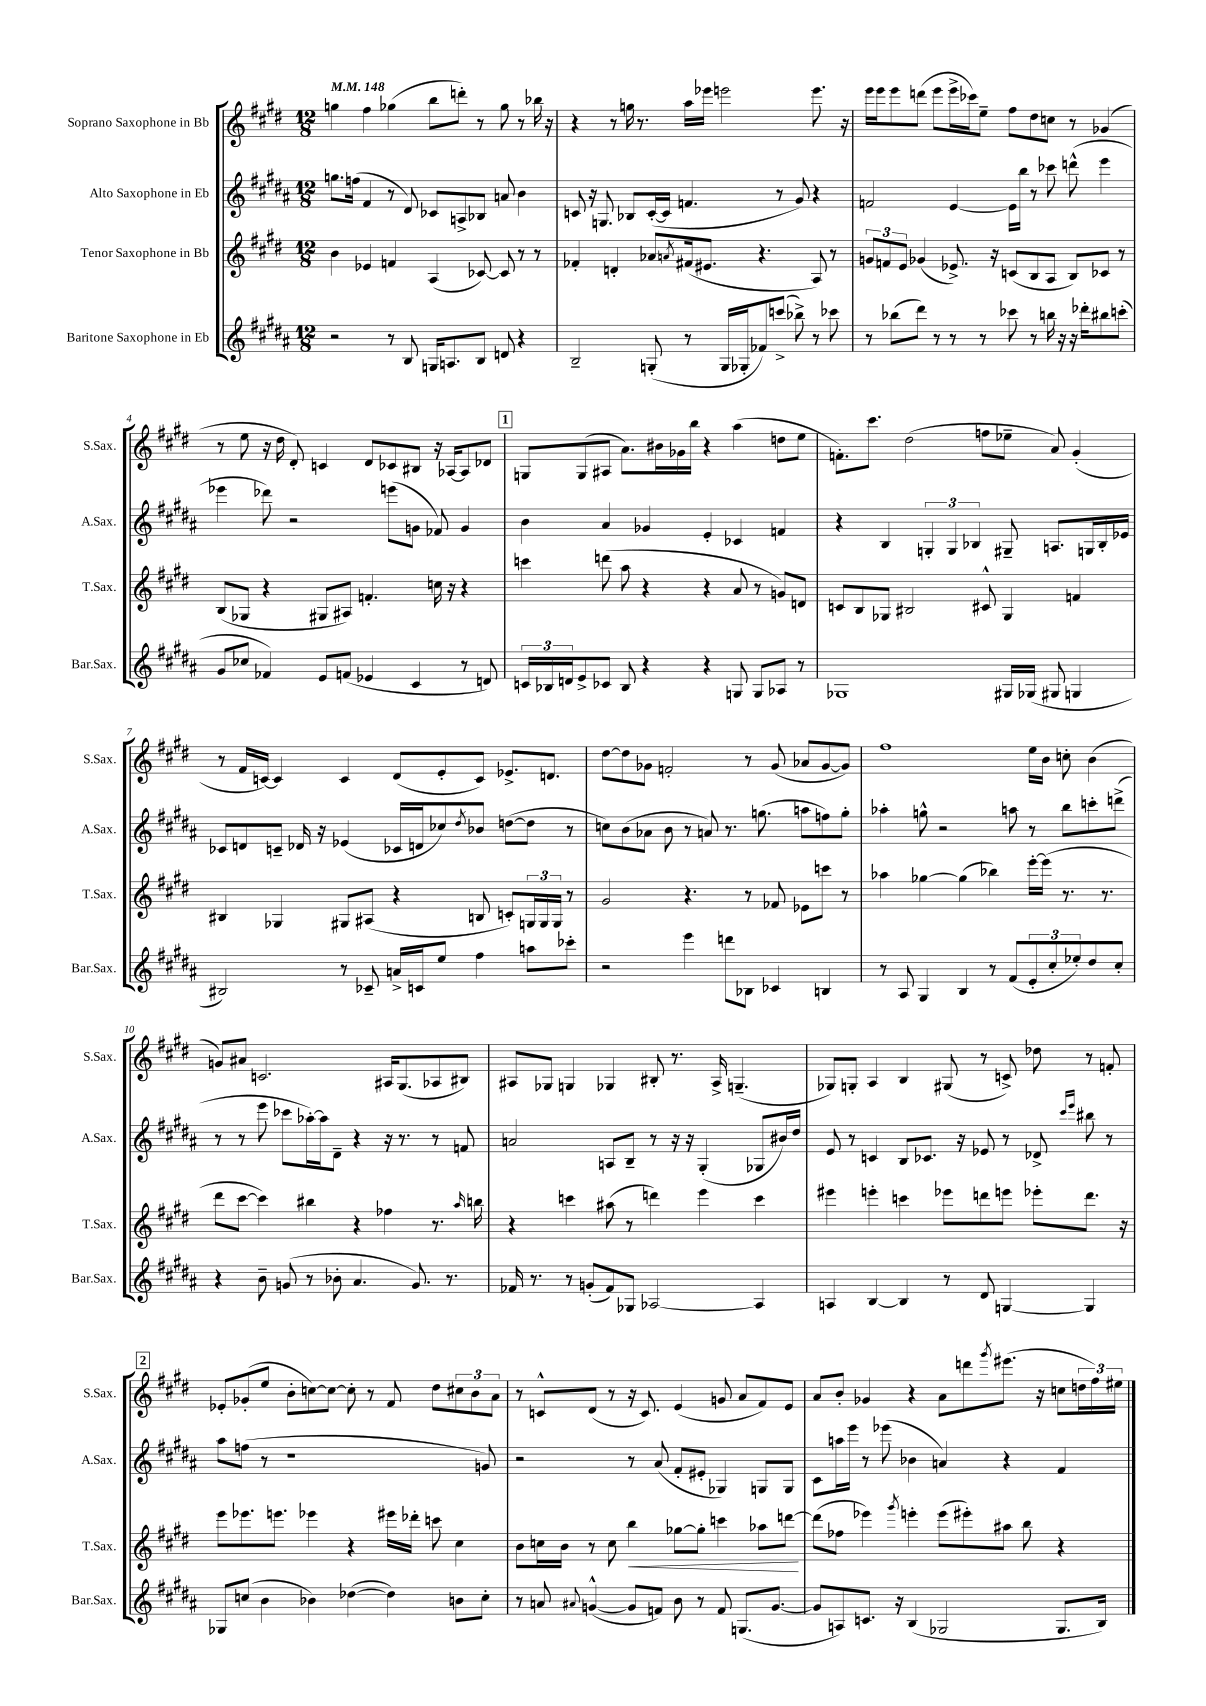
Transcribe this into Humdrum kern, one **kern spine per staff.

**kern	**kern	**dynam	**kern	**kern
*part4	*part3	*part3	*part2	*part1
*staff4	*staff3	*staff3	*staff2	*staff1
*I"Baritone Saxophone in Eb	*I"Tenor Saxophone in Bb	*	*I"Alto Saxophone in Eb	*I"Soprano Saxophone in Bb
*I'Bar.Sax.	*I'T.Sax.	*	*I'A.Sax.	*I'S.Sax.
*clefG2	*clefG2	*	*clefG2	*clefG2
*k[f#c#g#d#a#]	*k[f#c#g#d#]	*	*k[f#c#g#d#a#]	*k[f#c#g#d#]
*M12/8	*M12/8	*	*M12/8	*M12/8
*MM148	*MM148	*	*MM148	*MM148
=1	=1	=1	=1	=1
2r	4b\	.	8.ggn\L	4ggn\
.	.	.	(16ffn\Jk	.
.	4e-X/	.	4f#/	4ff#\
8r	4fn/	.	8r	(4gg-X\
8B/	.	.	8d#/)	.
16Gn/KL	(4A/	.	8c-X/L	8bb\L
8.An/	.	.	.	.
.	.	.	8An^/	8dddn'\J)
8B/J	[8c-X/)	.	8B-X/J	8r
8dn/	8c-/]	.	8an/	8gg-\
4r	8r	.	4b\	8r
.	8r	.	.	16bb-X\
.	.	.	.	16r
=2	=2	=2	=2	=2
2B~/	4f-X'/	.	8cn/	4r
.	.	.	16r	.
.	.	.	8.Gn/	.
.	4dn'/	.	.	8r
.	.	.	8B-X/L	16ggn\
.	.	.	.	8.r
(8Gn'/	8a-X/L	.	([16c'/L	.
.	.	.	16c/JJ]	.
.	8qan/	.	.	.
8r	(16f#X/k	.	4.fn/	16aa\LL
.	8.e#X/J	.	.	16eee-X\JJ
16G/LL	.	.	.	2eeen\
16G-X'/J	.	.	.	.
8f-X/)	4.r	.	.	.
(8cccn^/J	.	.	8r	.
8bb-X^\)	.	.	8g#/)	.
8r	8A/)	.	4r	8.eee\
8ccc-X\	8r	.	.	.
.	.	.	.	16r
=3	=3	=3	=3	=3
8r	12gn/L	.	2fn/	16eee\LL
.	.	.	.	16eee\J
.	12fn/	.	.	.
(8bb-X\L	.	.	.	8eee\
.	12e/J	.	.	.
8ddd#\J)	(4g-X/	.	.	(8dddn\J
8r	.	.	.	8eee\L
8r	8.e-X^/)	.	[4e/	16eee^\L
.	.	.	.	16ccc-X\J)
8r	.	.	.	8ee~\J
.	16r	.	.	.
8ccc-X\	(8cn/L	.	16e\LL]	8ff#\L
.	.	.	16bb\JJ	.
8r	8B/	.	8r	8dd#\
16bbn\	8A/J	.	8ccc-X\	8ccn\J
16r	.	.	.	.
16r	8B/L)	.	(8dddn^^\	8r
16ddd-X'\KL	.	.	.	.
8bb#X\	8c-X/J	.	4eee\	(4g-X/
(8cccn'\J	8r	.	.	.
!!LO:LB:g=z
=4	=4	=4	=4	=4
8g#/L	(8B/L	.	4eee-X\	8r
8cc-X/J	8G-X/J	.	.	8ee\
4f-X/)	4r	.	8ddd-X\)	16r
.	.	.	.	16dd#\
.	.	.	2r	8d#'/)
8e/L	8G#X/L	.	.	4cn/
(8fn/J	8A#X/J)	.	.	.
4e-X/	4.fn'/	.	.	8d#/L
.	.	.	(8eeen\L	8c-X/
4c#/	.	.	8gn\J	8B#X/J
.	16ccn\	.	8f-X/)	16r
.	16r	.	.	[16A-X/KL
8r	4r	.	4g/	8A-/]
8dn/)	.	.	.	8d-X/J
!!LO:REH:place=s1:t=1
=5	=5	=5	=5	=5
24cn/LL	4cccn\	.	4b\	8Gn/L
24B-X/	.	.	.	.
24dn/J	.	.	.	.
8e^/	.	.	.	(8G/
8c-X/J	(8dddn\	.	4a#/	8A#X/J
8B-/	8aa\	.	.	8.a\L)
4r	4r	.	4g-X/	.
.	.	.	.	16b#X\L
.	.	.	.	16g-X\
.	.	.	.	16bb\JJ
4r	4r	.	4e'/	4r
8Gn/	8a/	.	4c-X/	(4aa\
8G/L	8r	.	.	.
8A-X/J	8gn/L)	.	4fn/	8ddn\L
8r	8dn/J	.	.	8ee\J
=6	=6	=6	=6	=6
1G-X	8cn/L	.	4r	8.fn'\L)
.	8B/	.	.	.
.	.	.	.	8.ccc#\J
.	8G-X/J	.	4B/	.
.	2B#X/	.	.	(2dd#\
.	.	.	6Gn'/	.
.	.	.	6G/	.
.	.	.	6B-X/	.
.	8c#X^^/	.	.	8ffn\L
16G#X/LL	4G-/	.	8G#X~/	8ee-X~\J
(16G-X/JJ	.	.	.	.
8G#X/	.	.	8.An/L	8a/)
4Gn/	4fn/	.	.	(4g#'/
.	.	.	16Gn/L	.
.	.	.	16B-'/	.
.	.	.	16e-X/JJ	.
!!LO:LB:g=z
=7	=7	=7	=7	=7
2B#X/)	4B#X/	.	8c-X/L	8r
.	.	.	8dn/	16f#/LL
.	.	.	.	[16cn/JJ)
.	4G-X/	.	8cn~/J	4c/]
.	.	.	16d-X/	.
.	.	.	16r	.
8r	8G#X/L	.	(4e-X/	4c/
8c-X~/	(8A#X/J	.	.	.
16an^/LL	4r	.	16c-X/LL	(8d#/L
16cn/J	.	.	16dn/J	.
8ee/J	.	.	8cc-X/)	8e'/
.	.	.	8qdd#/	.
4ff#\	8Bn/	.	8b-X/J	8c/J)
.	8cn'/L)	.	([8ddn\L	8.e-X^/L
8aan\L	24Gn/L	.	8dd\J]	.
.	24G/	.	.	.
.	.	.	.	8.dn/J
.	24G/JJ	.	.	.
8ccc-X'\J	8r	.	8r	.
=8	=8	=8	=8	=8
2r	2g#/	.	8ccn\L)	[8dd#\L
.	.	.	(8b\	8dd#\]
.	.	.	8a-X\J	8g-X\J
.	.	.	8b\	2fn'/
4eee\	4.r	.	8r	.
.	.	.	8an/)	.
8dddn\L	.	.	8.r	.
8B-X\J	8r	.	.	8r
.	.	.	(8.ggn\	.
4c-X/	8f-X/	.	.	(8g-/
.	8e-X\L	.	8aan\L	8a-X/L
4Bn/	8cccn\J	.	8ffn\)	[8g-/
.	8r	.	8gg'\J	8g-/J])
=9	=9	=9	=9	=9
8r	4aa-X\	.	4aa-X'\	1ff#
8A#/	.	.	.	.
4G#/	[4gg-X\	.	8ggn^^\	.
.	.	.	2r	.
4B/	(4gg-\]	.	.	.
8r	4bb-X\)	.	.	.
(8f#/L	.	.	8aan\	.
12e'/	[16eee'\LL	.	8r	16ee\LL
.	(16eee\JJ]	.	.	16b\JJ
12cc#'/	.	.	.	.
.	8.r	.	8bb\L	8ccn'\
12ee-X'/)	.	.	.	.
8dd#/	.	.	8cccn'\	(4b\
.	8.r	.	.	.
8cc#'/J	.	.	(8dddn^\J	.
!!LO:LB:g=z
=10	=10	=10	=10	=10
4r	8ddd#\L	.	8r	8gn/L)
.	[8ccc#\J	.	8r	8a#X/J
8b~\	4ccc#\])	.	8eee\	2.cn/
(8gn/	.	.	8ccc-X\L	.
8r	4bb#X\	.	[16aa-X'\L)	.
.	.	.	16aa-\J]	.
8b-X'\	.	.	8d#~\J	.
4.a#/	4r	.	4r	.
.	4ff-X\	.	16r	16A#X/KL
.	.	.	8.r	(8.G#/
8.g/)	.	.	.	.
.	8.r	.	8r	8A-X/
8.r	.	.	.	.
.	.	.	8fn/	8B#X/J)
.	16qqaa/	.	.	.
.	16bbn\	.	.	.
=11	=11	=11	=11	=11
16f-X/	4r	.	2an/	8A#X/L
8.r	.	.	.	.
.	.	.	.	8G-X/J
8r	4cccn\	.	.	4Gn/
(8gn'/L	.	.	.	.
8f-/)	(8aa#X\	.	8An/L	4G-X/
8G-X/J	8r	.	8B~/J	.
[2A-X/	4dddn\)	.	8r	8B#X'/
.	.	.	16r	8.r
.	.	.	16r	.
.	4eee\	.	(4G#'/	.
.	.	.	.	16A#^/
.	.	.	.	(4.Gn~/
4A-/]	4ccc\	.	8G-X/L	.
.	.	.	16b#X/L)	.
.	.	.	16dd#/JJ	.
=12	=12	=12	=12	=12
4An/	4eee#X\	.	8e/	8G-X/L)
.	.	.	8r	8Gn'/J
[4B/	4eeen'\	.	4cn/	4A/
4B/]	4cccn\	.	8B/L	4B/
.	.	.	8.c-X/J	.
8r	8eee-X\L	.	.	(8G#X/
.	.	.	16r	.
8d#/	8dddn\	.	8e-X/	8r
[4Gn/	8eeen\J	.	8r	8cn^/)
.	8eee-X'\L	.	8d-X^/	8dd-X\
.	.	.	16qqccc#/LL	.
.	.	.	16qqeee/JJ	.
4G/]	8.ddd\J	.	8bb#X\	8r
.	.	.	8r	8fn'/
.	16r	.	.	.
!!LO:LB:g=z
!!LO:REH:place=s1:t=2
=13	=13	=13	=13	=13
8G-X/L	8eee\L	.	8aa#\L	8e-X'/L
(8ccn/J	8.eee-X\	.	(8ffn\J	(8g-X'/
4b\	.	.	8r	8ee/J
.	8.eeen\J	.	.	.
.	.	.	1r	8b'\L
4b-X\)	4eee-X\	.	.	[8ccn\)
.	.	.	.	8cc\J_
([4dd-X\	4r	.	.	8cc'\]
.	.	.	.	8r
4dd-\])	16eee#X\LL	.	.	8f#/
.	16ddd-X'\JJ	.	.	.
.	8cccn\	.	.	8dd#\L
8bn\L	4cc#\	.	.	12cc#X\
.	.	.	.	12b\
8cc'\J	.	.	8gn/)	.
.	.	.	.	12a\J
=14	=14	=14	=14	=14
8r	8b\L	.	2r	8r
8an/	16ccn\L	.	.	8cn^^/L
.	16b\JJ	.	.	.
8qqa#X/	.	.	.	.
([4gn^^/	8r	.	.	(8d#/J
.	8cc\	.	.	8r
!	!	!LO:HP:b	!	!
8g/L]	4bb\	<	8r	16r
.	.	.	.	8.c/)
8fn/J)	.	.	(8a#/	.
8b\	[8gg-X\L	.	8f#'/L	(4e/
8r	8gg-'\J]	.	8e#X'/J	.
8f/	4cccn\	.	4G-X/)	8gn/
(8.Gn/L	.	.	.	8a/L
.	8aa-X\L	.	8Gn/L	8f#/)
[8.g/J	.	.	.	.
.	[8dddn\J	.	8G/J	8e/J
.	.	[	.	.
=15	=15	=15	=15	=15
8g/L]	(8ddd\L]	.	8c#\L	8a/L
8An/)	8ff-X\J	.	16aan\L	8b'/J
.	.	.	16eee\JJ	.
8.cn/J	4eee-X\)	.	8r	4g-X/
.	.	.	(8eee-X\	.
16r	.	.	.	.
.	8qggg#/	.	.	.
(4B/	4eeen'\	.	4b-X\	4r
2G-X/	(8eee\L	.	4an/)	8a\L
.	8eee#X'\)	.	.	8dddn\
.	.	.	.	8qggg#/
.	8aa#X\J	.	4r	(8.eee#X\J
.	8bb\	.	.	.
.	.	.	.	16r
8.G-/L	4r	.	4f#/	8ccn\L
.	.	.	.	24ddn\L
.	.	.	.	24ff#\)
16B/Jk)	.	.	.	.
.	.	.	.	24ee#X\JJ
==	==	==	==	==
*-	*-	*-	*-	*-
